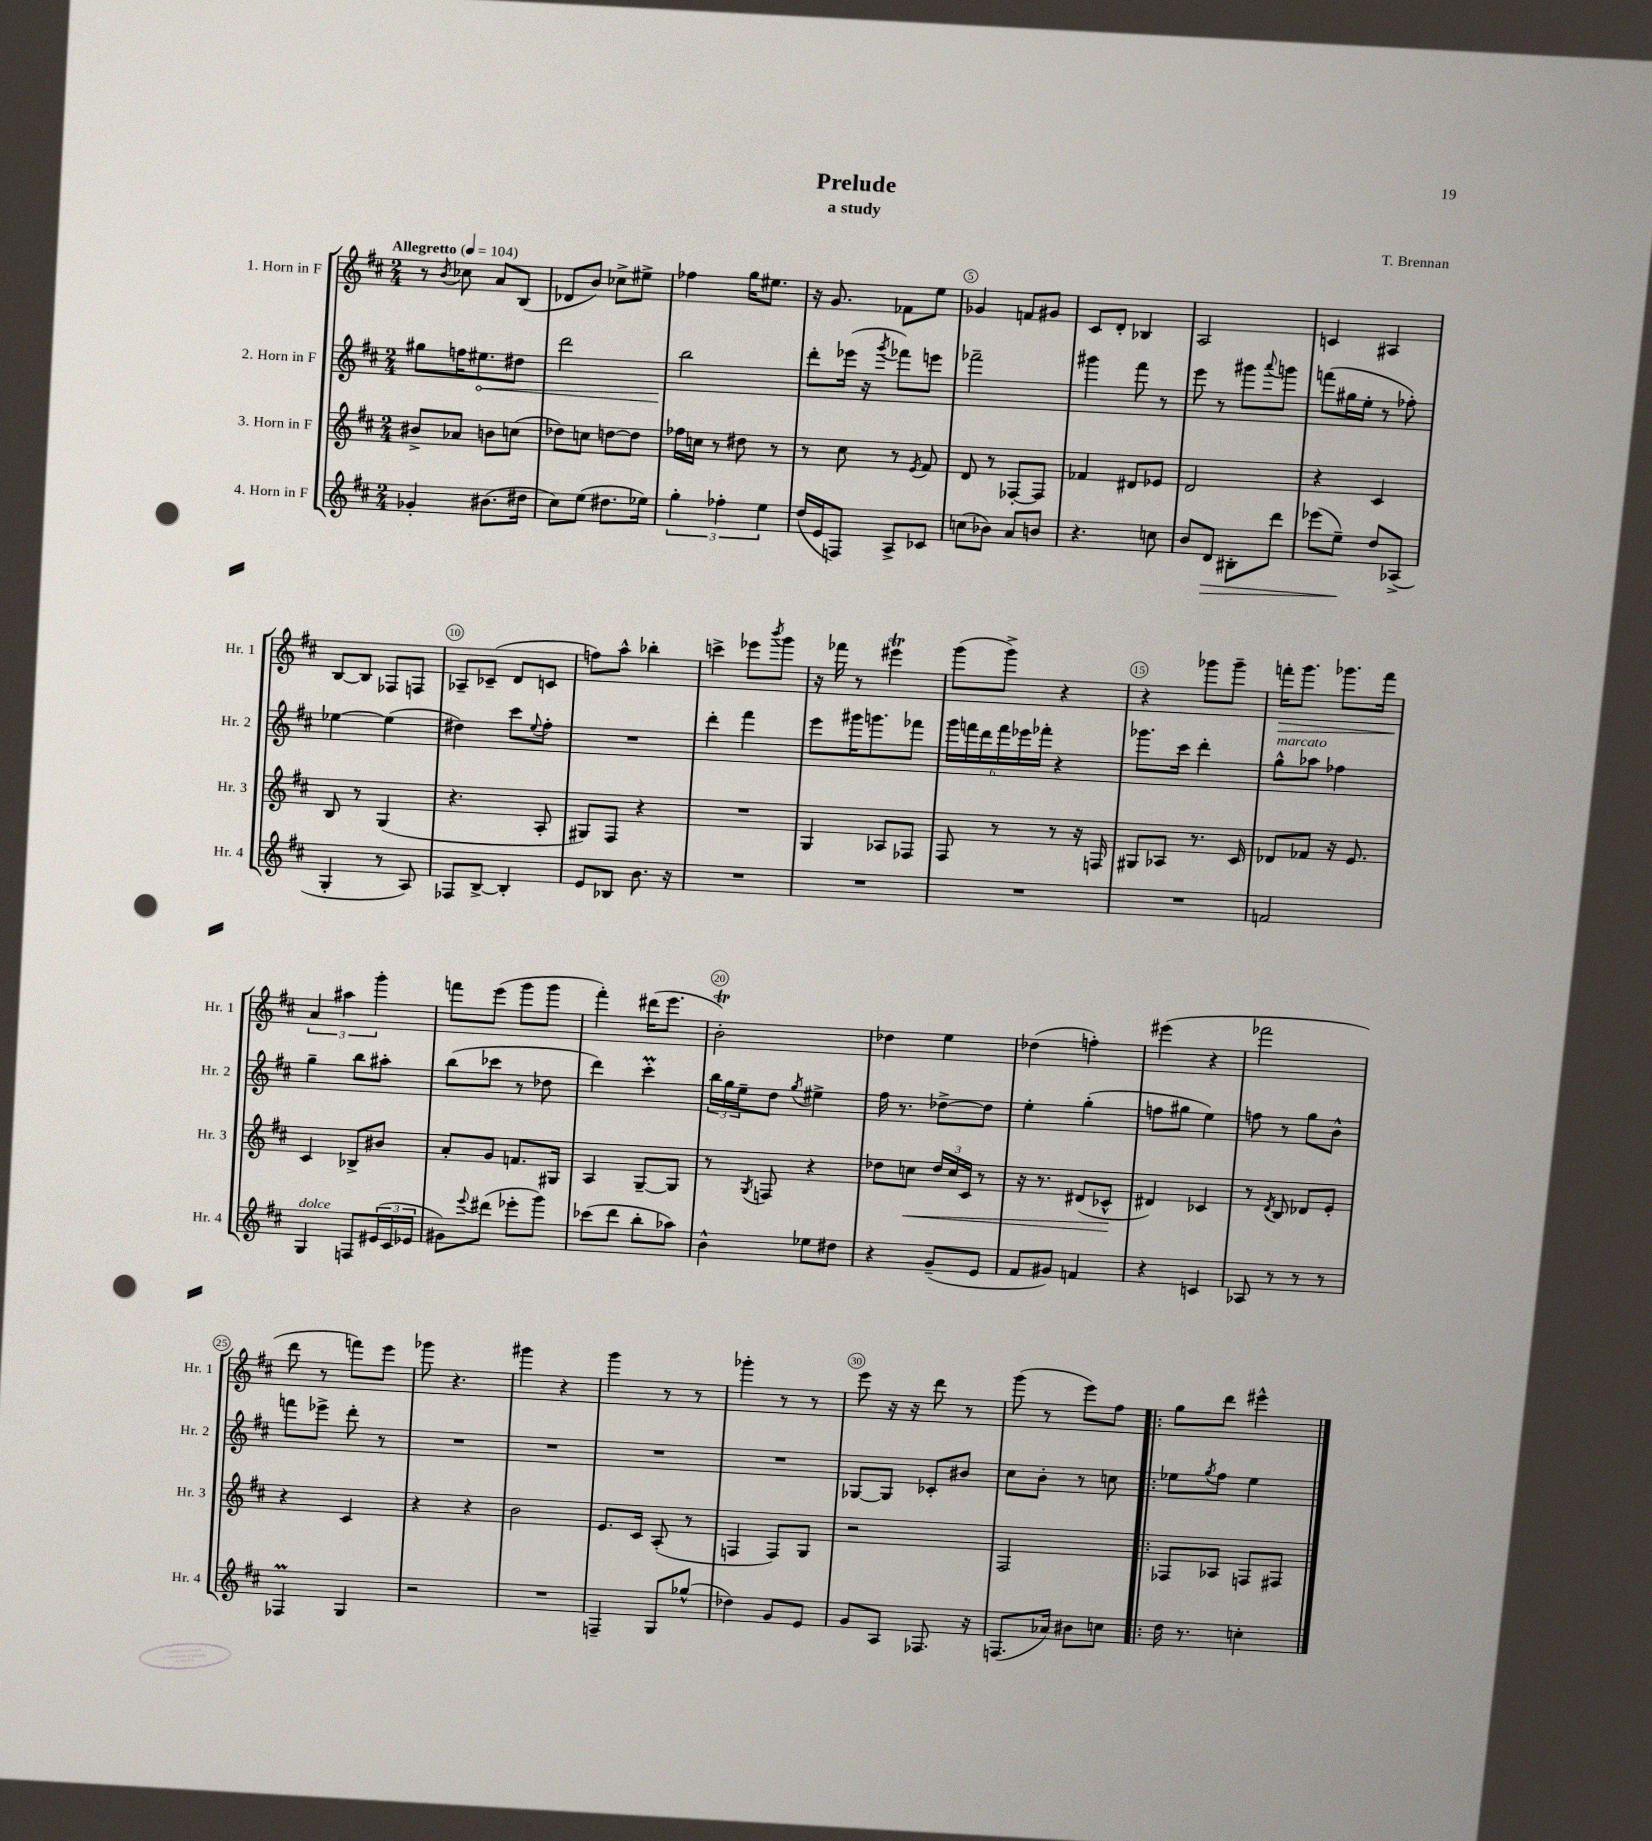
\header { title = "Prelude" composer = "T. Brennan" subtitle = "a study" }
<<
\new StaffGroup <<
\new Staff = "s0" \with { instrumentName = "1. Horn in F" shortInstrumentName = "Hr. 1" } {
    \clef treble \key d \major \numericTimeSignature \time 2/4 \tempo "Allegretto" 4 = 104
    r8 \acciaccatura { b'8 } ces''8 a'8 b8( |
    des'8 b'8) ces''8-> eis''8-> |
    fes''4 g''16 eis''8. |
    r16 g'8. fes'8 e''8 |
    ges'4 f'8 gis'8 |
    cis'8 d'8-. bes4 |
    a2 |
    c'4 ais4 |
    b8~ b8 fes8 f8 |
    aes8-- ces'8--( d'8 c'8 |
    f''8) a''8-^ bes''4-. |
    c'''4-> ees'''8 \acciaccatura { b'''8 } g'''8 |
    r16 fes'''16 r8 eis'''4\trill |
    g'''8( g'''8->) r4 |
    r4 ges'''8 ges'''8-- |
    f'''16-.\> g'''8. ges'''8. f'''16 |
    \tuplet 3/2 { a'4\! ais''4 g'''4-. } |
    f'''8 e'''8( g'''8 g'''8 |
    fis'''4-.) dis'''16( e'''8. |
    b'2-.\trill) |
    des''4 e''4 |
    des''4( f''4-.) |
    eis'''4( r4 |
    fes'''2 |
    d'''8 r8 f'''8) e'''8 |
    ges'''8 r4. |
    gis'''4 r4 |
    g'''4 r8 r8 |
    ges'''4-. r8 r8 |
    e'''8 r16 r16 d'''8 r8 |
    g'''8( r8 e'''8) fis''8 |
    \bar ".|:" g''8 d'''8 eis'''4-^ \bar "|." |
}
\new Staff = "s1" \with { instrumentName = "2. Horn in F" shortInstrumentName = "Hr. 2" } {
    \clef treble \key d \major \numericTimeSignature \time 2/4
    gis''8 f''16 \once \override Hairpin.circled-tip = ##t eis''8.\< dis''8 |
    d'''2 |
    b''2\! |
    d'''8-. ees'''16( r16 \acciaccatura { g'''8 } fes'''8) e'''8 |
    fes'''2-- |
    gis'''4 fis'''8 r8 |
    e'''8 r8 gis'''8 \appoggiatura { a'''8 } g'''8 |
    f'''8( gis''16 e''16-. r8 fes''8-.) |
    ees''4~ ees''4( |
    dis''4) cis'''8 \appoggiatura { e''8 } fis''8-. |
    R2 |
    d'''4-. fis'''4 |
    e'''8 gis'''16 g'''8. fes'''8 |
    \tuplet 6/4 { g'''16 f'''16 d'''16 f'''16 ees'''16 fes'''16-. } r4 |
    ges'''8. cis'''16 d'''4-. |
    g''8-^^\markup { \italic "marcato" } aes''8 fes''4 |
    g''4-- b''8 ais''8-. |
    b''8( ces'''8 r8 des''8 |
    d'''4) cis'''4-.\prall |
    \tuplet 3/2 { b''16 g''16 e''16-- } d''8 \acciaccatura { g''8 } eis''4-> |
    fis''16 r8. des''8~-> des''8 |
    e''4-. g''4-.( |
    f''8 gis''8 e''4) |
    f''8 r8 g''8 b'8-^ |
    f'''8 ees'''8-> d'''8-. r8 |
    R2 |
    R2 |
    R2 |
    R2 |
    ges8~ ges8 ces'8-. bis'8 |
    cis''8 b'8-. r8 c''8 |
    \bar ".|:" ees''8 \acciaccatura { g''8 } fis''8 ees''4 \bar "|." |
}
\new Staff = "s2" \with { instrumentName = "3. Horn in F" shortInstrumentName = "Hr. 3" } {
    \clef treble \key d \major \numericTimeSignature \time 2/4
    bis'8-> aes'8 b'8 c''8( |
    des''8) c''8 d''8~ d''8 |
    fes''16 c''16 r8 dis''8 r8 |
    r8 cis''8 r8 \acciaccatura { e'8 } fis'8 |
    d'8 r8 fes8~-. fes8 |
    fes'4 dis'8 ees'8 |
    d'2 |
    r4 cis'4 |
    b8 r8 g4( |
    r4. a8-. |
    gis8) fis8 r4 |
    R2 |
    g4 aes8 fes8 |
    fis8 r8 r8 r16 f16 |
    gis8 aes8 r8. cis'16 |
    des'8 fes'8 r16 e'8. |
    cis'4 bes8-> bis'8 |
    a'8-. g'8 f'8. gis16 |
    a4 g8~-- g8 |
    r8 \acciaccatura { g8 } f8 r4 |
    des''8 c''8\< \tuplet 3/2 { des''16 c''16 cis'16 } r8 |
    r16 r8. dis'8( ces'8-^\! |
    dis'4) ces'4 |
    r8 \acciaccatura { d'8 } b8 des'8 e'8-. |
    r4 cis'4 |
    r4 r4 |
    b'2 |
    e'8. cis'16 a8-.( r8 |
    f4 f8) g8 |
    r2 |
    fis2 |
    \bar ".|:" fes8 aes8 f8 fis8 \bar "|." |
}
\new Staff = "s3" \with { instrumentName = "4. Horn in F" shortInstrumentName = "Hr. 4" } {
    \clef treble \key d \major \numericTimeSignature \time 2/4
    ges'4-. bis'8.( dis''16 |
    cis''8) e''8( dis''8. ees''16) |
    \tuplet 3/2 { g''4-. fes''4-. e''4 } |
    d''16( e'16 f8) a8-> ces'8 |
    c''8( bes'8) a'8 b'8 |
    r4. c''8 |
    b'8 d'8\> bis8-. d'''8 |
    ees'''8( e''8--\!) d''8 aes8->( |
    g4-. r8 a8) |
    fes8 b8~-> b4-. |
    e'8 bes8 b'8. r16 |
    R2 |
    R2 |
    R2 |
    R2 |
    f'2 |
    g4^\markup { \italic "dolce" } f8 \tuplet 3/2 { eis'16( cis'16 ees'16 } |
    gis'8) \appoggiatura { e'''8 } dis'''8( ees'''8-. g'''8) |
    ces'''8( d'''8 b''8-. aes''8) |
    b'4-^ ees''8 dis''8 |
    r4 g'8--( e'8 |
    fis'8 gis'8) f'4 |
    r4 c'4 |
    aes8 r8 r8 r8 |
    fes4\prall g4 |
    r2 |
    R2 |
    f4-- g8 ges''8-^( |
    des''4) g'8 e'8 |
    g'8 a8 fes8. r16 |
    f8.( aes'16) bis'8 c''8 |
    \bar ".|:" d''16 r8. c''4-. \bar "|." |
}
>>
>>
\layout { \context { \Score \override BarNumber.break-visibility = ##(#f #t #t) barNumberVisibility = #(every-nth-bar-number-visible 5) \override BarNumber.stencil = #(make-stencil-circler 0.1 0.3 ly:text-interface::print) } }
